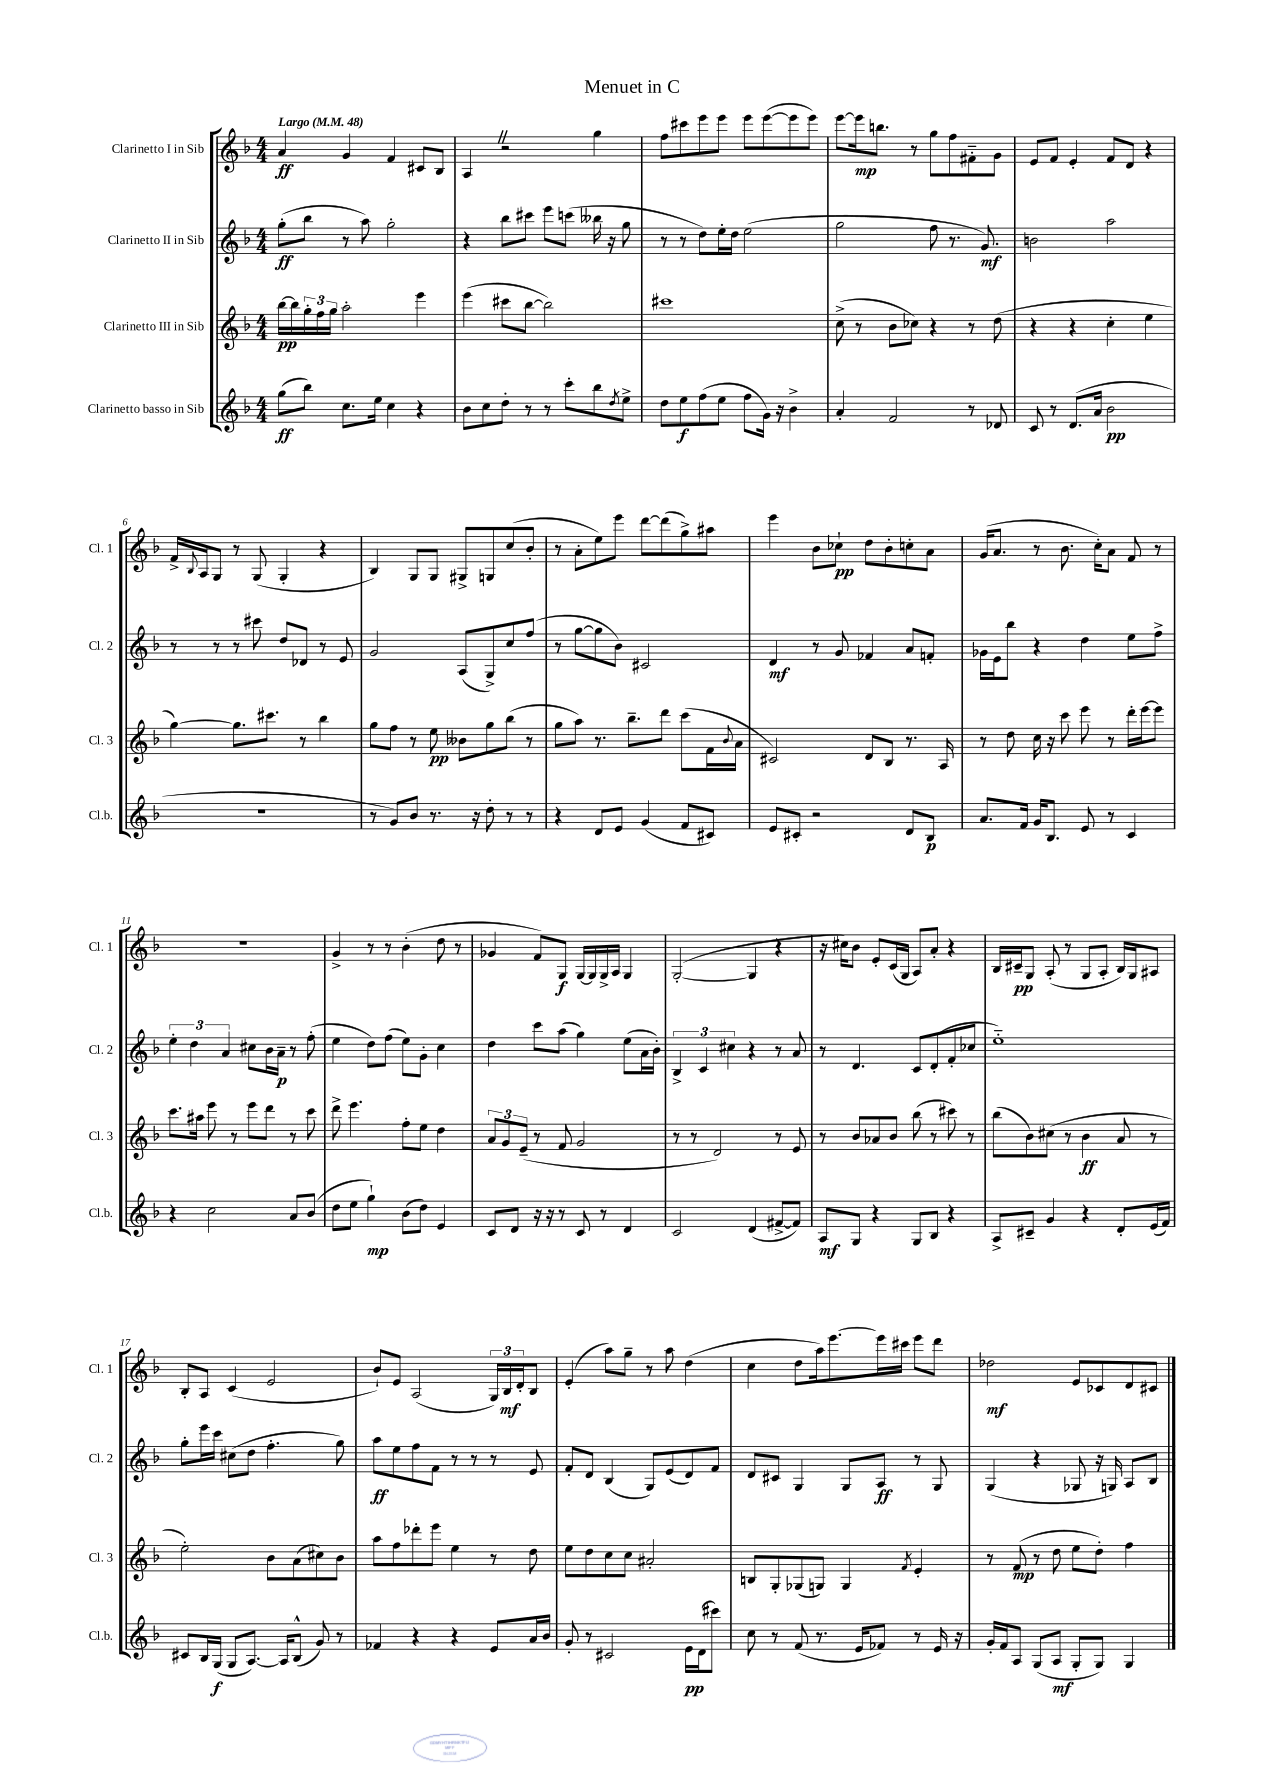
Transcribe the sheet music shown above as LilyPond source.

\header { title = "Menuet in C" }
<<
\new StaffGroup <<
\new Staff = "s0" \with { instrumentName = "Clarinetto I in Sib" shortInstrumentName = "Cl. 1" } {
    \clef treble \key f \major \numericTimeSignature \time 4/4 \tempo "Largo" 4 = 48
    a'4\ff g'4 f'4 cis'8 bes8 |
    a4 \once \override BreathingSign.text = \markup { \musicglyph "scripts.caesura.straight" } \breathe r2 g''4 |
    f''8 cis'''8 e'''8 e'''8 e'''8 e'''8~( e'''8 e'''8) |
    e'''8~ e'''16\mp b''8. r8 g''8 f''8 fis'8-_ g'8 |
    e'8 f'8 e'4-. f'8 d'8 r4 |
    f'16-> \appoggiatura { bes8 } a16 g8 r8 g8( g4-. r4 |
    bes4) g8 g8 gis8-> g8 c''8( bes'8-. |
    r8 a'8-. e''8) e'''8 d'''8~ d'''8( g''8->) ais''8 |
    e'''4 bes'8 ces''8-!\pp d''8 bes'8-. c''8-. a'8 |
    g'16( a'8. r8 bes'8. c''16-.) a'8 f'8 r8 |
    R1 |
    g'4-> r8 r8 bes'4-.( d''8 r8 |
    ges'4 f'8) g8\f g16~ g16 g16-> a16 g4 |
    g2~-.( g4 r4 |
    r16 cis''16) bes'8 e'8-. c'16( g16 a8) a'8-. r4 |
    bes16 cis'16--\pp g8 a8-.( r8 g8 a8-. bes16) g16 ais8 |
    bes8-. a8 c'4( e'2 |
    bes'8-!) e'8 a2( \tuplet 3/2 { g16) bes16\mf d'16-. } bes8 |
    e'4-.( a''8) g''8-- r8 a''8 d''4( |
    c''4 d''8 a''16) e'''8.~ e'''16 cis'''16 e'''8 d'''8 |
    des''2\mf e'8 ces'8 d'8 cis'8 \bar "|." |
}
\new Staff = "s1" \with { instrumentName = "Clarinetto II in Sib" shortInstrumentName = "Cl. 2" } {
    \clef treble \key f \major \numericTimeSignature \time 4/4
    g''8-.\ff( bes''8 r8 a''8) g''2-. |
    r4 bes''8 cis'''8 e'''8 c'''8( beses''16 r16 g''8 |
    r8 r8 d''8) e''16-. d''16 e''2( |
    g''2 f''8 r8. g'8.\mf) |
    b'2 a''2 |
    r8 r8 r8 cis'''8 d''8 des'8 r8 e'8 |
    g'2 a8( g8->) c''8 f''8( |
    r8 g''8~ g''8 bes'8) cis'2 |
    d'4\mf r8 g'8 fes'4 a'8 f'8-. |
    ges'16 e'16 bes''8 r4 d''4 e''8 f''8-> |
    \tuplet 3/2 { e''4-. d''4 a'4 } cis''8 bes'16 a'16--\p r8 f''8-.( |
    e''4 d''8) f''8( e''8) g'8-. c''4 |
    d''4 c'''8 a''8( g''4) e''8( a'16 bes'16-.) |
    \tuplet 3/2 { bes4-> c'4 cis''4 } r4 r8 a'8 |
    r8 d'4. c'8 d'8-.( f'8-. ces''8 |
    e''1-_) |
    g''8-. e'''16 c'''16 cis''8( d''8 f''4.-. g''8) |
    a''8\ff e''8 f''8 f'8 r8 r8 r8 e'8 |
    f'8-. d'8 bes4( g8) e'8( d'8) f'8 |
    d'8 cis'8 g4 g8 a8\ff r8 g8 |
    g4( r4 ges8 r16 g16) a8 bes8 \bar "|." |
}
\new Staff = "s2" \with { instrumentName = "Clarinetto III in Sib" shortInstrumentName = "Cl. 3" } {
    \clef treble \key f \major \numericTimeSignature \time 4/4
    bes''16~\pp bes''16 \tuplet 3/2 { g''16-. f''16 g''16 } a''2-. e'''4 |
    e'''4( cis'''8 bes''8~ bes''2) |
    cis'''1 |
    c''8->( r8 bes'8 ces''8) r4 r8 d''8( |
    r4 r4 c''4-. e''4 |
    g''4~) g''8. cis'''8. r8 bes''4 |
    g''8 f''8 r8 e''8\pp beses'8 g''8 bes''8( r8 |
    g''8 a''8) r8. bes''8.-- d'''8 c'''8( f'16 \appoggiatura { bes'8 } a'16 |
    cis'2) d'8 bes8 r8. a16 |
    r8 d''8 c''16 r16 c'''8 e'''8 r8 d'''16-. e'''16~ e'''8 |
    c'''8. ais''16 e'''8 r8 e'''8 d'''8 r8 c'''8 |
    d'''8-> e'''4. f''8-. e''8 d''4 |
    \tuplet 3/2 { a'8 g'8 e'8--( } r8 f'8 g'2 |
    r8 r8 d'2) r8 e'8 |
    r8 bes'8 aes'8 bes'8 bes''8( r8 cis'''8) r8 |
    bes''8( bes'8) cis''8( r8 bes'4\ff a'8 r8 |
    e''2-.) bes'8 a'8( cis''8) bes'8 |
    a''8 f''8 des'''8-. e'''8 e''4 r8 d''8 |
    e''8 d''8 c''8 c''8 ais'2-. |
    b8 g8-. ges8( g8) g4 \acciaccatura { f'8 } e'4-. |
    r8 f'8\mp( r8 d''8 e''8 d''8-.) f''4 \bar "|." |
}
\new Staff = "s3" \with { instrumentName = "Clarinetto basso in Sib" shortInstrumentName = "Cl.b." } {
    \clef treble \key f \major \numericTimeSignature \time 4/4
    g''8\ff( bes''8) c''8. e''16 c''4 r4 |
    bes'8 c''8 d''8-. r8 r8 c'''8-. bes''8 \acciaccatura { d''8 } e''8-> |
    d''8 e''8\f f''8( e''8 f''8 g'16) r16 bes'4-> |
    a'4-. f'2 r8 des'8 |
    c'8 r8 d'8.( a'16 bes'2\pp |
    R1 |
    r8 g'8) bes'8 r8. r16 d''8-. r8 r8 |
    r4 d'8 e'8 g'4( f'8 cis'8) |
    e'8 cis'8-. r2 d'8 bes8\p |
    a'8. f'16 g'16 bes8. e'8 r8 c'4 |
    r4 c''2 a'8 bes'8( |
    d''8 e''8 g''4-!\mp) bes'8( d''8) e'4 |
    c'8 d'8 r16 r16 r8 c'8 r8 d'4 |
    c'2 d'4( fis'8~-> fis'8) |
    a8\mf g8 r4 g8 bes8 r4 |
    a8-> cis'8-- g'4 r4 d'8-. e'16( f'16) |
    cis'8 bes16 g16\f( g8 a8.~) a16 bes8-^( g'8) r8 |
    fes'4 r4 r4 e'8 a'16 bes'16 |
    g'8-. r8 cis'2 e'16\pp d'16( cis'''8) |
    c''8 r8 f'8( r8. e'16 fes'8) r8 e'16 r16 |
    g'16-. f'16 a8 g8( a8\mf g8-. g8) g4 \bar "|." |
}
>>
>>
